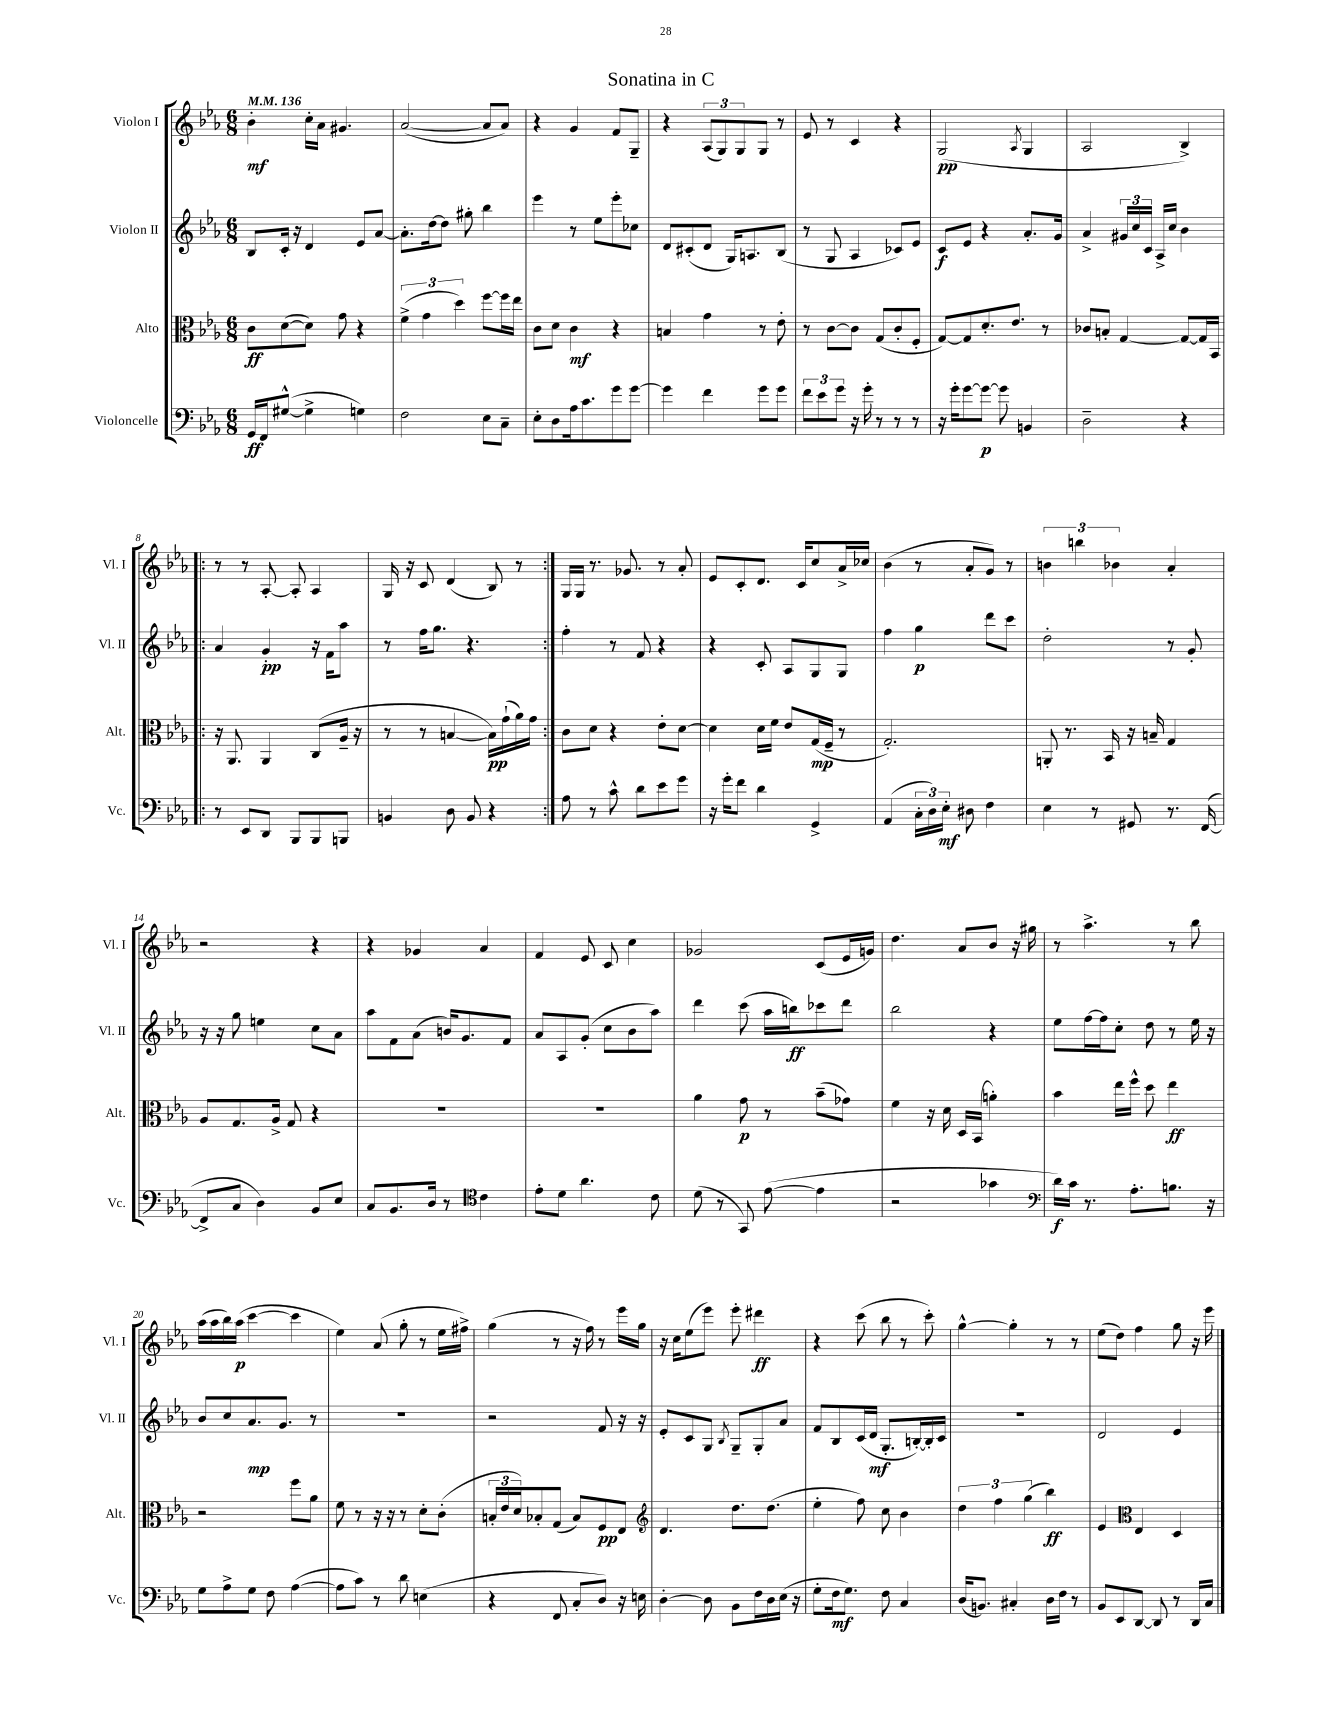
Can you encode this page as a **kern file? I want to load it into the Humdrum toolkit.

**kern	**kern	**kern	**kern
*staff4	*staff3	*staff2	*staff1
*clefF4	*clefC3	*clefG2	*clefG2
*k[b-e-a-]	*k[b-e-a-]	*k[b-e-a-]	*k[b-e-a-]
*M6/8	*M6/8	*M6/8	*M6/8
*MM136	*MM136	*MM136	*MM136
16GG	8c	8B-	4b-'
16FF	.	.	.
([8G#^^	([8d	16c'	.
.	.	16r	.
4G#^]	8d])	4d	16cc'
.	.	.	16a-
.	8g	.	4.g#
4G)	4r	8e-	.
.	.	[8a-	.
=	=	=	=
2F	(6f^	8.a-']	([2a-
.	6g	.	.
.	.	[16dd	.
.	.	8dd]	.
.	6dd)	.	.
.	.	8gg#'	.
8E-	[8ff	4bb-	8a-]
8C~	16ff]	.	8a-)
.	16ee-	.	.
=	=	=	=
8E-'	8c	4eee-	4r
8D	8d	.	.
16A-	4c	8r	4g
8.c	.	.	.
.	.	8ee-	.
8g	4r	8eee-'	8f
[8g	.	8cc-	8G~
=	=	=	=
4g]	4B	8d	4r
.	.	(8c#'	.
4f	4g	8d	(12A-
.	.	.	12G)
.	.	16G)	.
.	.	.	12G
.	.	8.A	.
8g	8r	.	8G
8g	8e-'	(8B-	8r
=	=	=	=
12f	8r	8r	8e-
12e-	.	.	.
.	[8c	8G	8r
12g	.	.	.
16r	8c]	4A-	4c
16g'	.	.	.
8r	(8G	.	.
8r	8c'	8c-)	4r
8r	8F'	8e-	.
=	=	=	=
16r	[8G)	8c	(2G
16g'	.	.	.
[8g	8G]	8e-	.
8g_	8.d'	4r	.
8g]	.	.	.
.	8.e-	.	.
.	.	.	8qA-
4BB	.	8.a-'	4G
.	8r	.	.
.	.	16g	.
=	=	=	=
2D~	8c-	4a-^	2A-
.	8B'	.	.
.	[4G	24g#	.
.	.	24cc	.
.	.	24c	.
.	.	16A-^	.
.	.	16cc	.
4r	8G_	4b-	4B-^)
.	16G]	.	.
.	16BB-	.	.
=!|:	=!|:	=!|:	=!|:
8r	16r	4a-	8r
.	8.AA-	.	.
8EE-	.	.	8r
8DD	4AA-	4g'	[8A-'
8BBB-	.	.	8A-']
8BBB-	(8C	16r	4A-
.	.	16f	.
8BBB	16A-~	8aa-	.
.	16r	.	.
=	=	=	=
4BB	8r	8r	16G
.	.	.	16r
.	8r	16ff	8c
.	.	8.gg	.
8D	[4B	.	(4d
8BB	.	4.r	.
4r	16B])	.	8B-)
.	(16g`	.	.
.	16a-)	.	8r
.	16g	.	.
=:|!	=:|!	=:|!	=:|!
8A-	8c	4ff'	16G
.	.	.	16G
8r	8d	.	8.r
8c^^	4r	8r	.
.	.	.	8.g-
8d	.	8f	.
8e-	8e-'	4r	8r
8g	[8d	.	8a-'
=	=	=	=
16r	4d]	4r	8e-
16g'	.	.	.
8f	.	.	8c'
4d	16d	8c'	8.d
.	16f	.	.
.	8e-	8A-	.
.	.	.	16c
4GG^	(16G	8G	8cc
.	16F~	.	.
.	8r	8G	16a-^
.	.	.	16cc-
=	=	=	=
(4AA-	2.G')	4ff	(4b-
24C'	.	4gg	8r
24D)	.	.	.
24E-'	.	.	.
8D#	.	.	8a-'
4F	.	8ddd	8g)
.	.	8ccc	8r
=	=	=	=
4E-	8AA'	2dd'	6b
.	8.r	.	.
.	.	.	6bb
8r	.	.	.
.	16BB-	.	.
.	.	.	6b-
8GG#	16r	.	.
.	16B~	.	.
8.r	4G	8r	4a-'
.	.	8g'	.
([16FF	.	.	.
=	=	=	=
8FF^]	8A-	16r	2r
.	.	16r	.
8C	8.G	8gg	.
4D)	.	4ee	.
.	16A-^	.	.
.	8G	.	.
8BB-	4r	8cc	4r
8E-	.	8a-	.
=	=	=	=
8C	2.r	8aa-	4r
8.BB-	.	8f	.
.	.	(8a-	4g-
16D	.	.	.
8r	.	16b)	.
.	.	8.g	.
*clefC4	*	*	*
4c	.	.	4a-
.	.	8f	.
=	=	=	=
8e-'	2.r	8a-	4f
8d	.	8A-	.
4.a-	.	(8g'	8e-
.	.	8cc	8c
.	.	8b-	4cc
8c	.	8aa-)	.
=	=	=	=
(8d	4a-	4ddd	2g-
8r	.	.	.
8GG)	8g	(8ccc	.
([8e-	8r	16aa-	.
.	.	16bb)	.
4e-]	(8b-~	8ccc-	(8c
.	8g-)	8ddd	16e-
.	.	.	16g)
=	=	=	=
2r	4f	2bb-	4.dd
.	16r	.	.
.	16d	.	.
.	16D	.	8a-
.	(16BB-	.	.
4g-	4a')	4r	8b-
.	.	.	16r
.	.	.	16gg#
=	=	=	=
*clefF4	*	*	*
16d)	4b-	8ee-	8r
16c	.	.	.
8.r	.	[16ff	4.aa-^
.	.	16ff]	.
.	16ee-	8cc'	.
8.A-'	16ff^^	.	.
.	8dd	8dd	.
8.B	4ee-	8r	8r
.	.	16ee-	8bb-
16r	.	16r	.
=	=	=	=
8G	2r	8b-	(16aa-
.	.	.	16aa-
8A-^	.	8cc	16bb-)
.	.	.	(16aa-
8G	.	8.a-	[4ccc
8F	.	.	.
.	.	8.g	.
([4A-	8ff	.	4ccc]
.	8a-	8r	.
=	=	=	=
8A-]	8f	2.r	4ee-)
8c)	8r	.	.
8r	16r	.	(8a-
.	16r	.	.
8d	8r	.	8gg'
(4E	8d'	.	8r
.	(8c'	.	16ee-
.	.	.	16ff#^)
=	=	=	=
4r	24B'	2r	(4gg
.	24e-	.	.
.	24d)	.	.
.	8B-'	.	.
8FF	(8G	.	8r
8C'	8B-)	.	16r
.	.	.	16ff)
8D)	8F	8f	8r
16r	8E-	16r	16eee-
16E	.	16r	16gg
=	=	=	=
*	*clefG2	*	*
[4D'	4.d	8e-'	16r
.	.	.	16cc
.	.	8c	(8ee-
8D]	.	8G	8eee-)
.	.	8qB-	.
8BB-	8.dd	8G~	8eee-'
16F	.	8G'	4ddd#
16D	(8.dd	.	.
(16E-	.	8a-	.
16r	.	.	.
=	=	=	=
8G'	4ee-'	8f	4r
16F	.	8B-	.
8.G)	.	.	.
.	8ff)	(16c	(8ccc
.	.	16d	.
8F	8cc	8.G'	8bb-
4C	4b-	.	8r
.	.	[16B')	.
.	.	16B']	8ccc')
.	.	16c	.
=	=	=	=
(16D	6dd	2.r	[4gg^^
8.BB)	.	.	.
.	6ff	.	.
4C#'	.	.	4gg']
.	(6gg	.	.
16D	4bb-)	.	8r
16F	.	.	.
8r	.	.	8r
=	=	=	=
8BB-	4e-	2d	(8ee-
8EE-	.	.	8dd)
*	*clefC3	*	*
[8DD	4E-	.	4ff
8DD]	.	.	.
8r	4D	4e-	8gg
16DD	.	.	16r
16C	.	.	16eee-
==	==	==	==
*-	*-	*-	*-
